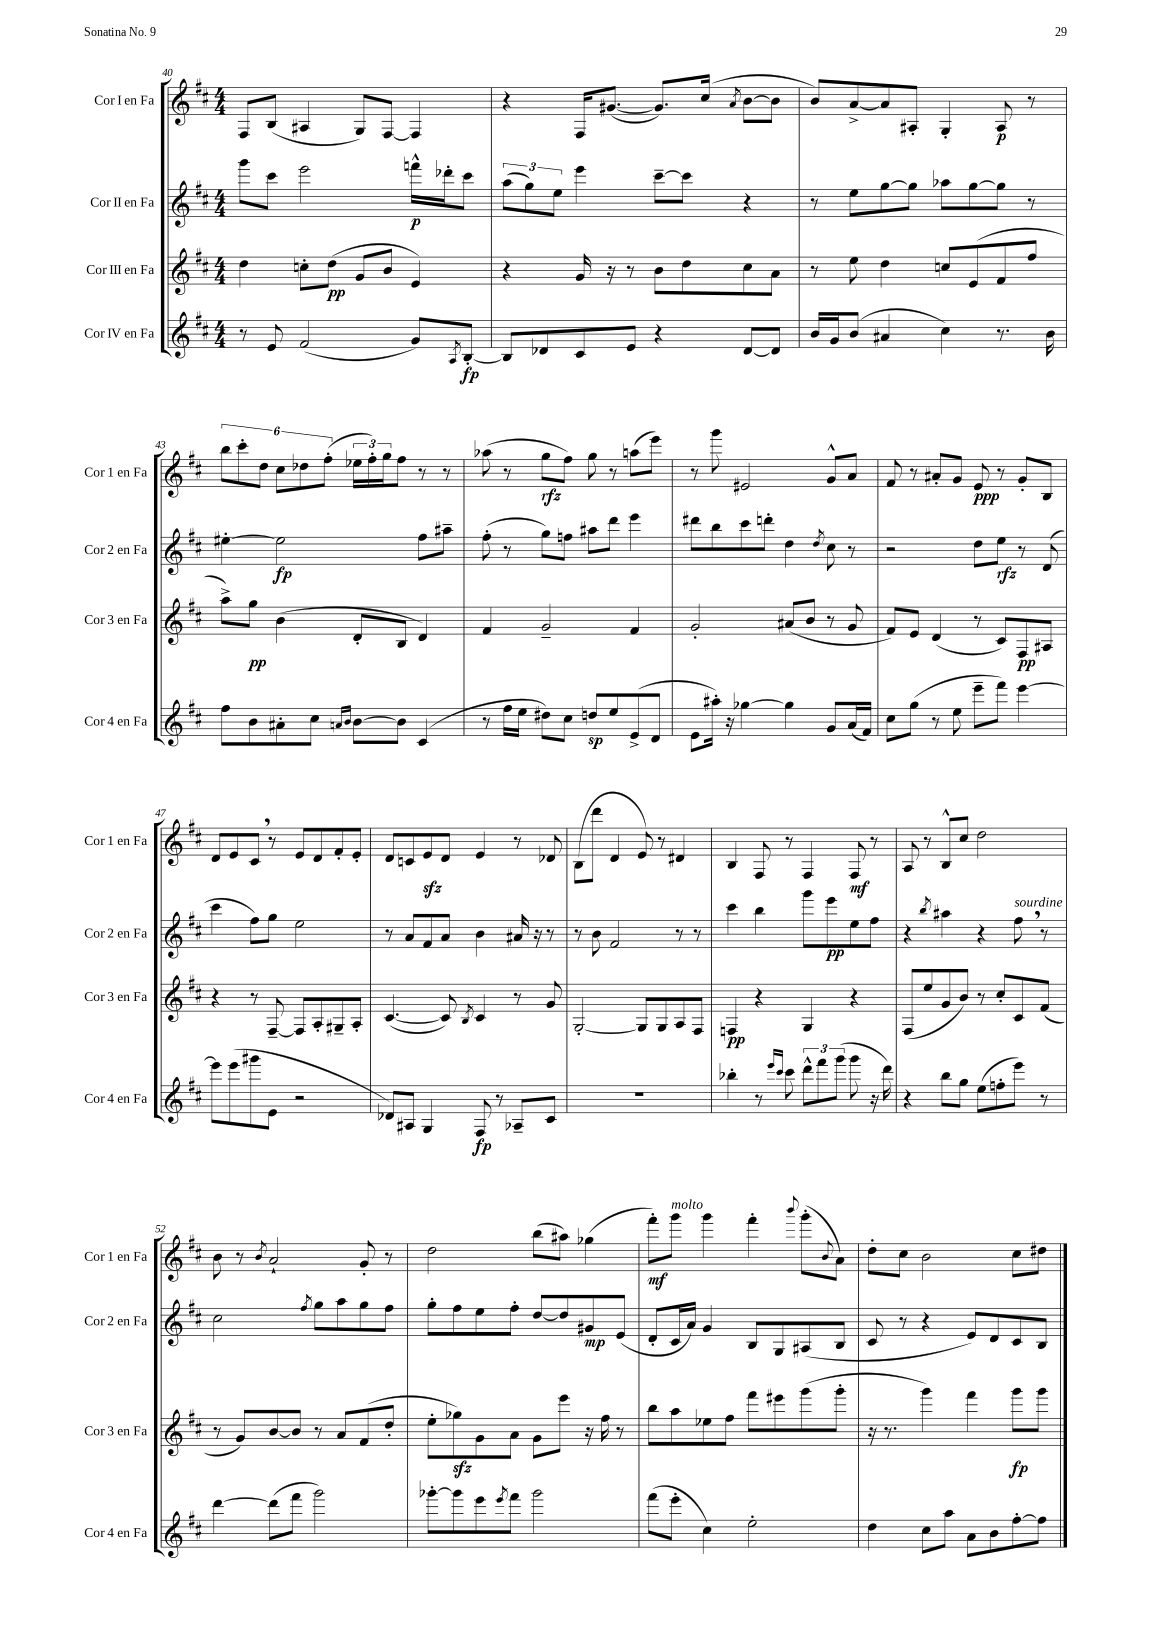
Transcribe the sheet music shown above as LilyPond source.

<<
\new StaffGroup <<
\new Staff = "s0" \with { instrumentName = "Cor I en Fa" shortInstrumentName = "Cor 1 en Fa" } {
    \clef treble \key d \major \numericTimeSignature \time 4/4
    fis8 b8( ais4 g8) fis8~ fis4 |
    r4 fis16 gis'8.~( gis'8.) cis''16( \acciaccatura { a'8 } b'8~ b'8 |
    b'8) a'8~-> a'8 ais8-. g4-. ais8\p r8 |
    \tuplet 6/4 { b''8 cis'''8-. d''8 cis''8 des''8 fis''8-.( } \tuplet 3/2 { ees''16 fis''16-.) g''16 } fis''8 r8 r8 |
    aes''8( r8 g''8\rfz fis''8) g''8 r8 a''8( e'''8) |
    r8 g'''8 eis'2 g'8-^ a'8 |
    fis'8 r8 ais'8-. g'8 e'8\ppp r8 g'8-. b8 |
    d'8 e'8 cis'8 \breathe r8 e'8 d'8 fis'8-. e'8-. |
    d'8 c'8 e'8\sfz d'8 e'4 r8 des'8 |
    b8( d'''8 d'4 e'8) r8 dis'4 |
    b4 fis8 r8 fis4 fis8\mf r8 |
    a8 r8 b8-^ cis''8 d''2 |
    b'8 r8 \acciaccatura { b'8 } a'2-! g'8-. r8 |
    d''2 b''8( ais''8) ges''4( |
    fis'''8-.\mf) g'''8^\markup { \italic "molto" } g'''4 fis'''4-. \appoggiatura { b'''8 } g'''8-.( \appoggiatura { b'8 } a'8) |
    d''8-. cis''8 b'2 cis''8 dis''8 \bar "|." |
}
\new Staff = "s1" \with { instrumentName = "Cor II en Fa" shortInstrumentName = "Cor 2 en Fa" } {
    \clef treble \key d \major \numericTimeSignature \time 4/4
    g'''8 cis'''8 e'''2 f'''16-^\p des'''16-. cis'''8 |
    \tuplet 3/2 { a''8( g''8) e''8 } e'''4 cis'''8~-- cis'''8 r4 |
    r8 e''8 g''8~ g''8 aes''8 g''8~ g''8 r8 |
    eis''4~-. eis''2\fp fis''8 ais''8-- |
    fis''8-.( r8 g''8) f''8 ais''8 d'''8 e'''4 |
    dis'''8 b''8 cis'''8 d'''8-. d''4 \acciaccatura { d''8 } cis''8 r8 |
    r2 d''8 e''8\rfz r8 d'8( |
    cis'''4 fis''8) g''8 e''2 |
    r8 a'8 fis'8 a'8 b'4 ais'16 r16 r8 |
    r8 b'8 fis'2 r8 r8 |
    cis'''4 b''4 g'''8 e'''8\pp e''8 fis''8 |
    r4 \acciaccatura { b''8 } ais''4 r4 fis''8^\markup { \italic "sourdine" } \breathe r8 |
    cis''2 \acciaccatura { fis''8 } g''8 a''8 g''8 fis''8 |
    g''8-. fis''8 e''8 fis''8-. d''8~ d''8 gis'8\mp e'8( |
    d'8-. cis'16 a'16) g'4 b8 g8 ais8( b8 |
    cis'8 r8 r4 e'8) d'8 cis'8 b8 \bar "|." |
}
\new Staff = "s2" \with { instrumentName = "Cor III en Fa" shortInstrumentName = "Cor 3 en Fa" } {
    \clef treble \key d \major \numericTimeSignature \time 4/4
    d''4 c''8-. d''8\pp( g'8 b'8 e'4) |
    r4 g'16 r16 r8 b'8 d''8 cis''8 a'8 |
    r8 e''8 d''4 c''8 e'8( fis'8 fis''8 |
    a''8->) g''8\pp b'4( d'8-. b8 d'4) |
    fis'4 g'2-- fis'4 |
    g'2-. ais'8( b'8 r8 g'8 |
    fis'8) e'8 d'4( r8 cis'8) fis8\pp ais8 |
    r4 r8 fis8~-- fis8 a8-. gis8-- a8-. |
    cis'4.~( cis'8) \acciaccatura { b8 } cis'4 r8 g'8 |
    g2~-. g8 g8 a8 fis8 |
    f4\pp r4 g4 r4 |
    fis8( e''8 g'8 b'8) r8 cis''8-. cis'8 fis'8( |
    r8 g'8) b'8~ b'8 r8 a'8 fis'8( d''8-. |
    e''8-. ges''8\sfz) g'8 a'8 g'8 e'''8 r16 fis''16 r8 |
    b''8 a''8 ees''8 fis''8 fis'''8 eis'''8 g'''8( g'''8-. |
    r16 r8. g'''4) fis'''4 g'''8\fp g'''8 \bar "|." |
}
\new Staff = "s3" \with { instrumentName = "Cor IV en Fa" shortInstrumentName = "Cor 4 en Fa" } {
    \clef treble \key d \major \numericTimeSignature \time 4/4
    r8 e'8 fis'2( g'8) \acciaccatura { a8 } b8~-.\fp |
    b8 des'8 cis'8 e'8 r4 des'8~ des'8 |
    b'16 g'16 b'8( ais'4 cis''4) r8. b'16 |
    fis''8 b'8 ais'8-. cis''8 \grace { a'16 b'16 } b'8~ b'8 cis'4( |
    r8 fis''16 e''16 dis''8) cis''8 d''8\sp e''8 e'8->( d'8 |
    e'8 ais''16-.) r16 ges''4~ ges''4 g'8 a'16( fis'16) |
    cis''8 g''8( r8 e''8 e'''8-- fis'''8) e'''4~ |
    e'''8 e'''8( gis'''8 e'8 r2 |
    des'8) ais8 g4 fis8\fp r8 aes8-- cis'8 |
    R1 |
    bes''4-. r8 \grace { e'''16 cis'''16 } cis'''8 \tuplet 3/2 { d'''8-^ fis'''8 g'''8( } g'''8 r16 d'''16) |
    r4 b''8 g''8 e''8( f''8-. e'''8) r8 |
    d'''4~ d'''8( fis'''8 g'''2) |
    ges'''8~-. ges'''8 e'''8 \acciaccatura { e'''8 } fis'''8 ges'''2 |
    fis'''8( e'''8-. cis''4) e''2-. |
    d''4 cis''8 a''8 a'8 b'8 fis''8~-. fis''8 \bar "|." |
}
>>
>>
\layout { \context { \Score currentBarNumber = #40 } }
